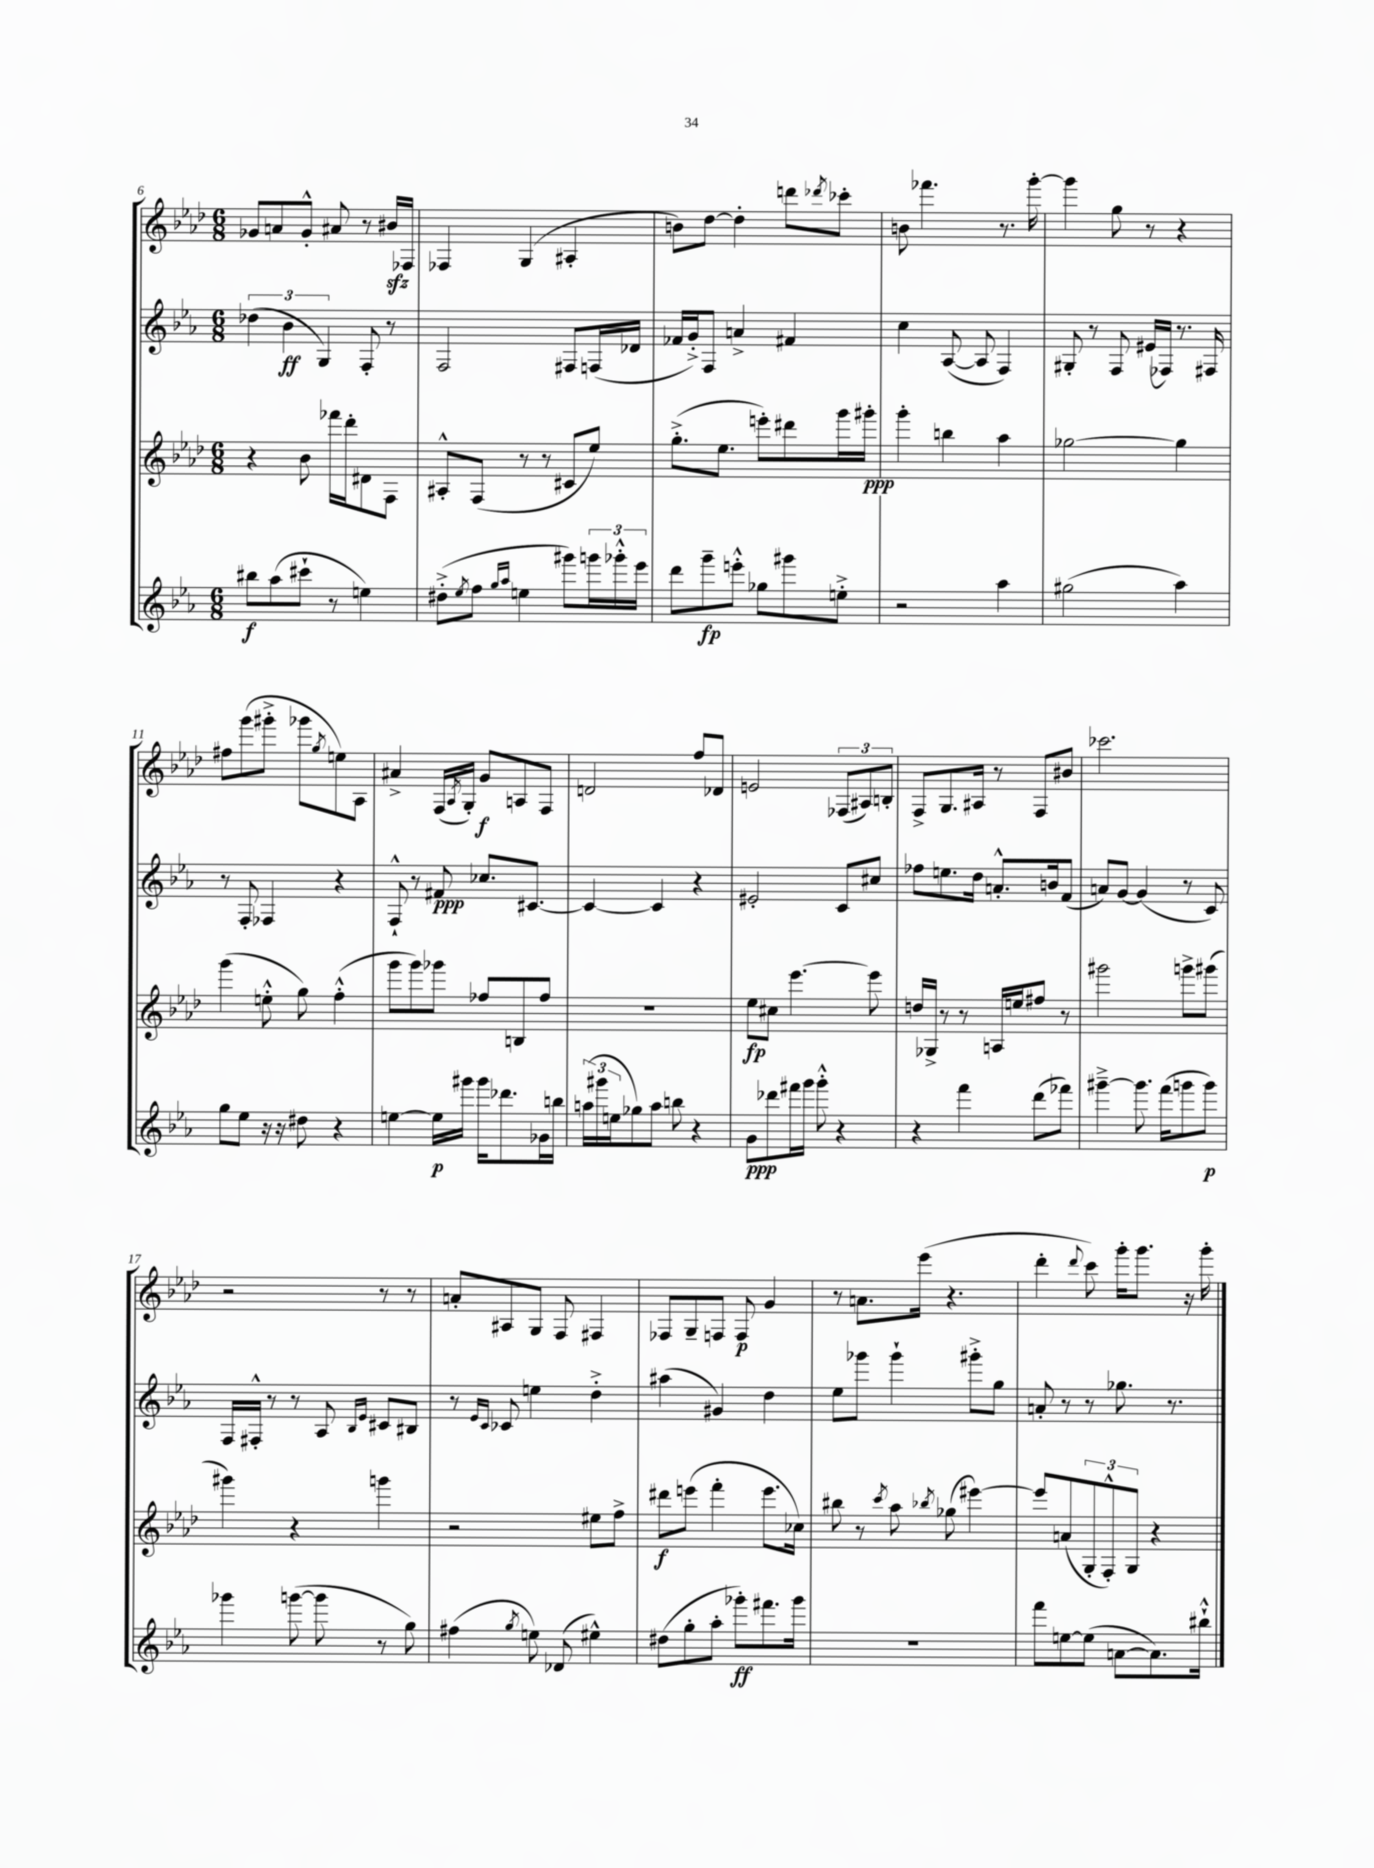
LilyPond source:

<<
\new StaffGroup <<
\new Staff = "s0" {
    \clef treble \key aes \major \numericTimeSignature \time 6/8
    ges'8 a'8 ges'8-.-^ ais'8 r8 bis'16\sfz fes16 |
    fes4 g4( ais4-. |
    b'8) des''8~ des''4-. d'''8 \acciaccatura { des'''8 } ces'''8-. |
    b'8 fes'''4. r8. g'''16~-. |
    g'''4 g''8 r8 r4 |
    fis''8 g'''8( gis'''8-.-> ges'''8 \acciaccatura { g''8 } e''8) aes8 |
    ais'4-> f16( \acciaccatura { aes8 } g16-.) g'8\f a8 f8 |
    d'2 f''8 des'8 |
    e'2 \tuplet 3/2 { fes8( ais8) b8-. } |
    f8-> g8. ais16 r8 f8 bis'8 |
    ces'''2. |
    r2 r8 r8 |
    a'8-. ais8 g8 f8 fis4 |
    fes8 g8-- f8 f8\p g'4 |
    r8 a'8. ees'''16( r4. |
    des'''4-. \appoggiatura { des'''8 } c'''8) g'''16-. g'''8. r16 g'''16-. \bar "|." |
}
\new Staff = "s1" {
    \clef treble \key ees \major \numericTimeSignature \time 6/8
    \tuplet 3/2 { des''4( bes'4\ff g4) } f8-. r8 |
    f2 fis8 f16( des'16 |
    fes'16 g'16-.->) f8 a'4-> fis'4 |
    c''4 aes8~( aes8 f4) |
    gis8-. r8 f8 eis'16( fes16) r8. fis16 |
    r8 f8-. fes4 r4 |
    f8-!-^ r8 fis'8\ppp ces''8. cis'8.~ |
    cis'4~ cis'4 r4 |
    eis'2-. c'8 cis''8 |
    fes''8 e''8. d''16 a'8.-.-^ b'16 f'8( |
    a'8) g'8~ g'4( r8 c'8) |
    f16 fis16-.-^ r8 r8 aes8 \grace { bes16 ees'16 } cis'8 bis8 |
    r8 \grace { ees'16 c'16 } ces'8 e''4 d''4-.-> |
    ais''4( gis'4) d''4 |
    ees''8 ges'''8 ges'''4-! gis'''8-.-> g''8 |
    a'8-. r8 r8 ges''8. r8. \bar "|." |
}
\new Staff = "s2" {
    \clef treble \key aes \major \numericTimeSignature \time 6/8
    r4 bes'8 fes'''16 des'''16-. dis'8 f8 |
    ais8-.-^ f8( r8 r8 cis'8 ees''8) |
    g''8.-.->( ees''8. e'''8-.) dis'''8 g'''16 gis'''16-.\ppp |
    g'''4-. b''4 aes''4 |
    ges''2~ ges''4 |
    g'''4( e''8-.-^ g''8) f''4-.-^( |
    g'''8 g'''8) ges'''8 fes''8 b8 fes''8 |
    R2. |
    ees''8\fp cis''8 ees'''4.~ ees'''8 |
    d''16 ges16-> r8 r8 a16 e''16 fis''8 r8 |
    gis'''2 g'''8-> gis'''8( |
    gis'''4) r4 g'''4 |
    r2 eis''8 f''8-> |
    dis'''8\f e'''8( f'''4-. e'''8. ces''16) |
    bis''8 r8 \acciaccatura { c'''8 } aes''8 \acciaccatura { bes''8 } ges''8( eis'''4~) |
    eis'''8 a'8( \tuplet 3/2 { g8-. f8-.-^) g8 } r4 \bar "|." |
}
\new Staff = "s3" {
    \clef treble \key ees \major \numericTimeSignature \time 6/8
    bis''8\f aes''8( cis'''8-! r8 e''4) |
    dis''8-.->( \acciaccatura { ees''8 } f''8 \grace { g''16 aes''16 } e''4 gis'''8) \tuplet 3/2 { g'''16 ges'''16-.-^ ees'''16 } |
    d'''8 g'''8--\fp e'''8-.-^ ges''8 gis'''8 e''8-.-> |
    r2 aes''4 |
    gis''2( aes''4) |
    g''8 ees''8 r16 r16 dis''8 r4 |
    e''4~ e''16\p gis'''16 gis'''16 des'''8. ges'16 b''16 |
    \tuplet 3/2 { a''16( gis'''16 e''16 } ges''8) a''8 b''8 r4 |
    g'8\ppp des'''8 fis'''16 g'''16 g'''8-.-^ r4 |
    r4 f'''4 d'''8( fes'''8) |
    gis'''4~---> gis'''8. f'''16( g'''8 g'''8\p) |
    ges'''4 g'''8~( g'''8 r8 g''8) |
    fis''4( \acciaccatura { g''8 } e''8) des'8( eis''4-^) |
    dis''8( g''8-. aes''8-. ges'''8-.\ff) fis'''8. ges'''16 |
    R2. |
    f'''8 e''8~ e''8( a'8~ a'8.) bis''16-!-^ \bar "|." |
}
>>
>>
\layout { \context { \Score currentBarNumber = #6 } }
